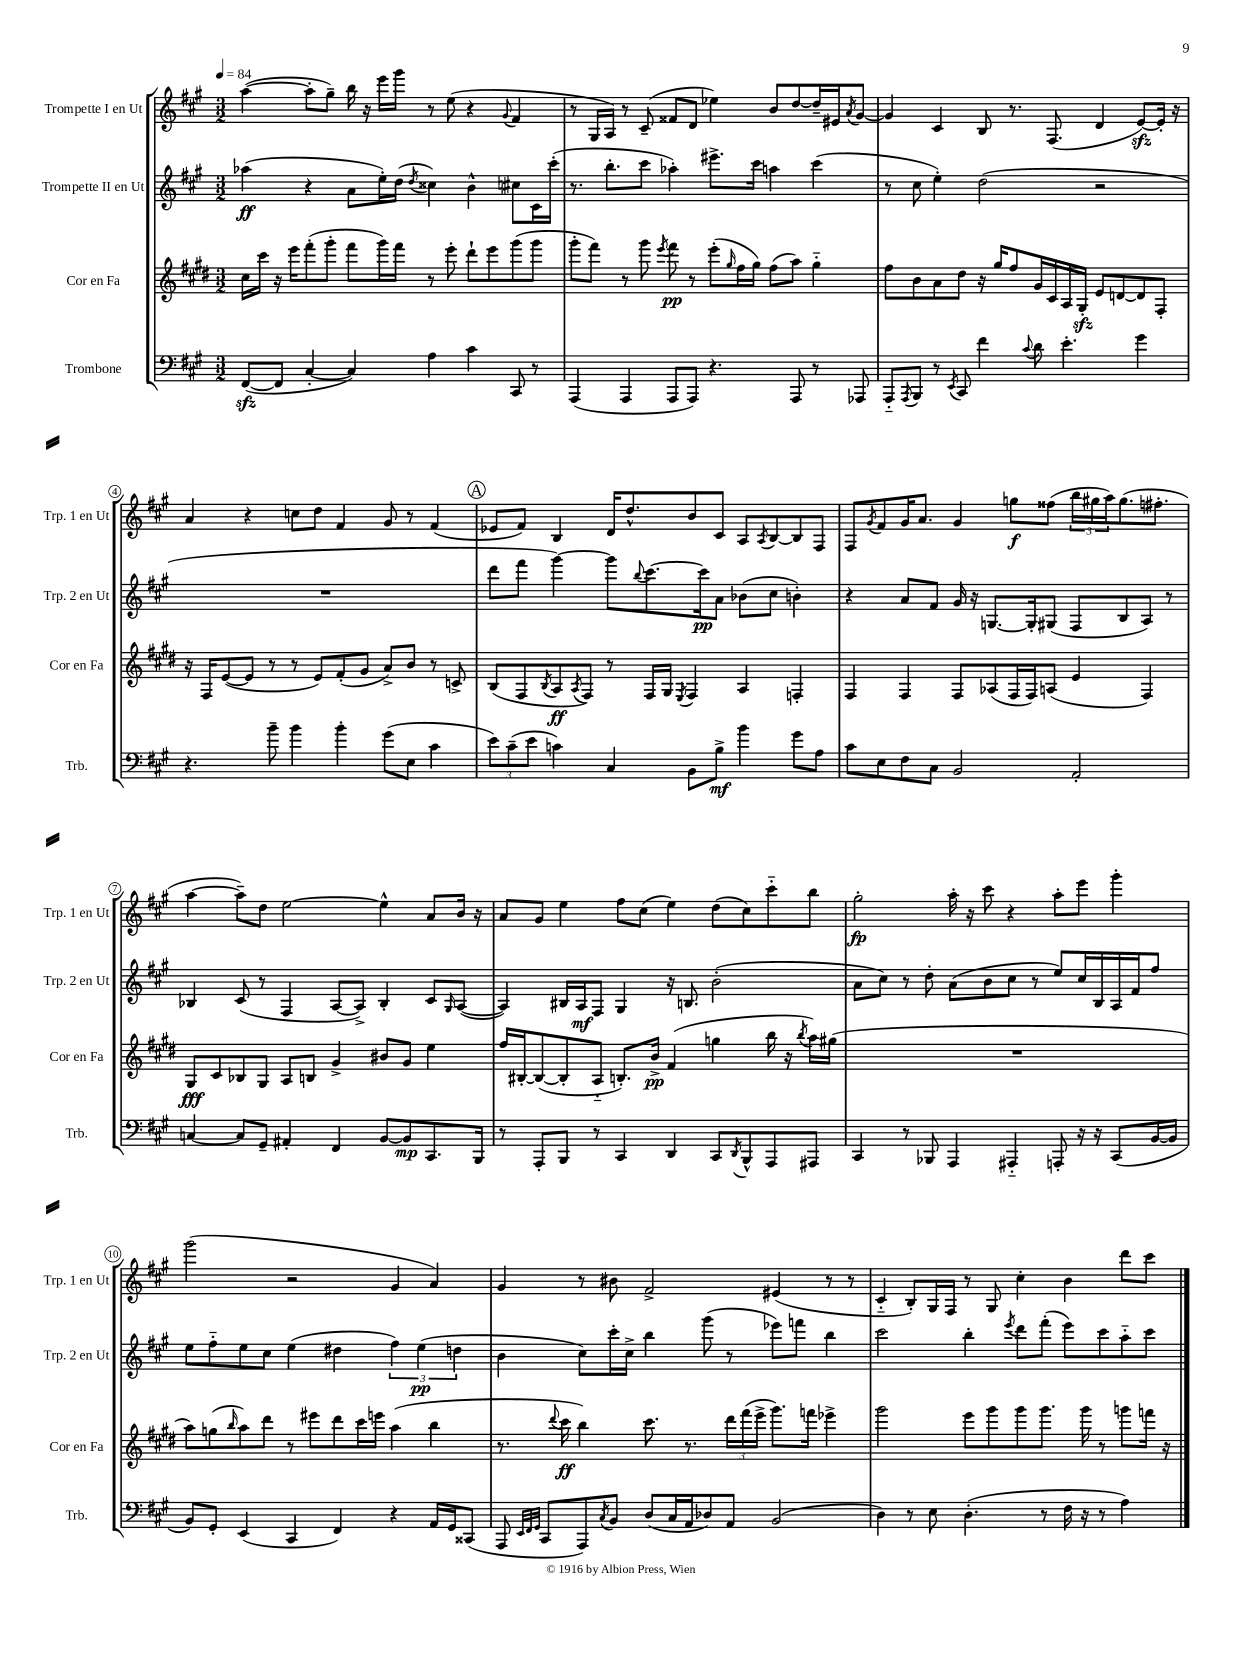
<<
\new StaffGroup <<
\new Staff = "s0" \with { instrumentName = "Trompette I en Ut" shortInstrumentName = "Trp. 1 en Ut" } {
    \clef treble \key a \major \numericTimeSignature \time 3/2 \tempo 4 = 84
    a''4~( a''8-. gis''8--) b''16 r16 e'''16 gis'''16 r8 e''8( r4 \appoggiatura { gis'8 } fis'4 |
    r8 gis16 a16) r8 cis'8--( fisis'8 d'8 ees''4) b'8 d''8~ d''16-- eis'16 \acciaccatura { a'8 } gis'8~ |
    gis'4 cis'4 b8 r8. fis8.( d'4 e'8~\sfz) e'16-. r16 |
    a'4 r4 c''8 d''8 fis'4 gis'8 r8 fis'4( |
    \mark \markup { \circle "A" } ees'8 fis'8) b4 d'16 d''8.-^ b'8 cis'8 a8 \acciaccatura { a8 } b8~ b8 fis8 |
    fis8 \acciaccatura { gis'8 } fis'8 gis'16 a'8. gis'4 g''8\f fisis''8( \tuplet 3/2 { b''16 gis''16 a''16) } gis''8.( fis''8.-. |
    a''4~ a''8--) d''8 e''2~ e''4-^ a'8 b'16 r16 |
    a'8 gis'8 e''4 fis''8 cis''8( e''4) d''8( cis''8) cis'''8-_ b''8 |
    gis''2-.\fp a''16-. r16 cis'''8 r4 a''8-. e'''8 gis'''4-. |
    gis'''2( r2 gis'4 a'4) |
    gis'4 r8 bis'8 fis'2-> eis'4( r8 r8 |
    cis'4-_ b8-.) gis16 fis16 r8 gis8 cis''4-. b'4 d'''8 cis'''8 \bar "|." |
}
\new Staff = "s1" \with { instrumentName = "Trompette II en Ut" shortInstrumentName = "Trp. 2 en Ut" } {
    \clef treble \key a \major \numericTimeSignature \time 3/2
    aes''4\ff( r4 a'8 e''16-.) d''16( \acciaccatura { d''8 } cisis''4) b'4-^ cis''8 cis'16 cis'''16-.( |
    r8. b''8.-. cis'''8 aes''4-.) eis'''8.-> cis'''16 a''4 cis'''4( |
    r8 cis''8 e''4-.) d''2( r2 |
    R1. |
    \mark \markup { \circle "A" } d'''8 fis'''8 gis'''4~) gis'''8 \appoggiatura { b''8 } cis'''8.~ cis'''16\pp a'8 bes'8( cis''8 b'4-.) |
    r4 a'8 fis'8 gis'16 r16 g8.~ g16-. gis8( fis8 b8 a8) r8 |
    bes4 cis'8( r8 fis4 a8~ a8->) bes4-. cis'8 \grace { gis16 } a8~( |
    a4) bis16 a16\mf fis8 gis4 r16 b8. b'2-.( |
    a'8 cis''8) r8 d''8-. a'8( b'8 cis''8 r8 e''8) cis''16 b16 a16 fis'16 fis''8 |
    e''8 fis''8-_ e''8 cis''8 e''4( dis''4 \tuplet 3/2 { fis''4) e''4\pp( d''4 } |
    b'4 cis''8) cis'''16-. cis''16-> b''4 gis'''8( r8 ees'''8) f'''8 b''4 |
    cis'''2 b''4-. \acciaccatura { e'''8 } d'''8 fis'''8-.( e'''8) cis'''8 a''8-_ cis'''8 \bar "|." |
}
\new Staff = "s2" \with { instrumentName = "Cor en Fa" shortInstrumentName = "Cor en Fa" } {
    \clef treble \key e \major \numericTimeSignature \time 3/2
    cis''16 cis'''16 r16 e'''16 fis'''8-.( gis'''8-. fis'''8 gis'''16) fis'''16 r8 e'''8-. dis'''8-! e'''8 gis'''8( gis'''8 |
    gis'''8-. fis'''8) r8 gis'''8 \acciaccatura { e'''8 } fis'''8\pp r8 e'''8-.( \grace { gis''16 } fis''16 gis''16) fis''8( a''8) gis''4-_ |
    fis''8 b'8 a'8 dis''8 r16 gis''16 fis''8 gis'16 cis'16 a16 gis16-.\sfz e'8 d'8~ d'8 fis8-. |
    r16 fis16 e'8~( e'8 r8 r8 e'8) fis'8-.( gis'8 a'8->) b'8 r8 c'8-> |
    \mark \markup { \circle "A" } b8( fis8 \acciaccatura { b8 } a8\ff \acciaccatura { a8 } fis8) r8 fis16 gis16 \acciaccatura { e8 } fis4 a4 f4-. |
    fis4 fis4 fis8 aes8( fis16 fis16) a8( e'4 fis4) |
    gis8\fff cis'8 bes8 gis8 a8 b8 gis'4-> bis'8 gis'8 e''4 |
    fis''16 bis16~-. bis8~( bis8-. a8-_ b8.-.) b'16->\pp fis'4( g''4 b''16 r16 \acciaccatura { b''8 } a''16) gis''16( |
    R1. |
    a''8) g''8( \grace { b''16 } a''8) dis'''8 r8 eis'''8 dis'''8 cis'''16 e'''16 a''4( b''4 |
    r8. \appoggiatura { dis'''8 } cis'''16\ff b''4) cis'''8. r8. \tuplet 3/2 { dis'''16 fis'''16( e'''16-> } gis'''8.) f'''16 ees'''4-> |
    gis'''2 e'''8 gis'''8 gis'''8 gis'''8. gis'''16 r8 g'''8 f'''16 r16 \bar "|." |
}
\new Staff = "s3" \with { instrumentName = "Trombone" shortInstrumentName = "Trb." } {
    \clef bass \key a \major \numericTimeSignature \time 3/2
    fis,8~\sfz( fis,8 cis4~-. cis4) a4 cis'4 cis,8 r8 |
    a,,4( a,,4 a,,8 a,,8) r4. a,,8 r8 aes,,8 |
    a,,8-_ \acciaccatura { a,,8 } b,,8 r8 \acciaccatura { e,8 } cis,8 fis'4 \appoggiatura { cis'8 } d'8 e'4.-. gis'4 |
    r4. b'8-- b'4 b'4-. gis'8( e8 cis'4 |
    \mark \markup { \circle "A" } \tuplet 3/2 { e'8) cis'8--( e'8 } c'4) cis4 b,8 b8->\mf b'4 gis'8 a8 |
    cis'8 e8 fis8 cis8 b,2 a,2-. |
    c4~ c8 gis,8-- ais,4-. fis,4 b,8~ b,8\mp cis,8. b,,16 |
    r8 a,,8-. b,,8 r8 cis,4 d,4 cis,8 \acciaccatura { d,8 } b,,8-^ a,,8 ais,,8 |
    cis,4 r8 bes,,8 a,,4 ais,,4-_ a,,8-. r16 r16 cis,8( b,16~ b,16 |
    b,8) gis,8-. e,4( cis,4 fis,4) r4 a,16 gis,16 cisis,8( |
    a,,8 \grace { e,32 fis,32 gis,32 } cis,8 a,,8) \acciaccatura { cis8 } b,8 d8( cis16 a,16 des8) a,8 b,2( |
    d4) r8 e8 d4.-.( r8 fis16 r16 r8 a4) \bar "|." |
}
>>
>>
\layout { \context { \Score \override BarNumber.stencil = #(make-stencil-circler 0.1 0.3 ly:text-interface::print) } }
